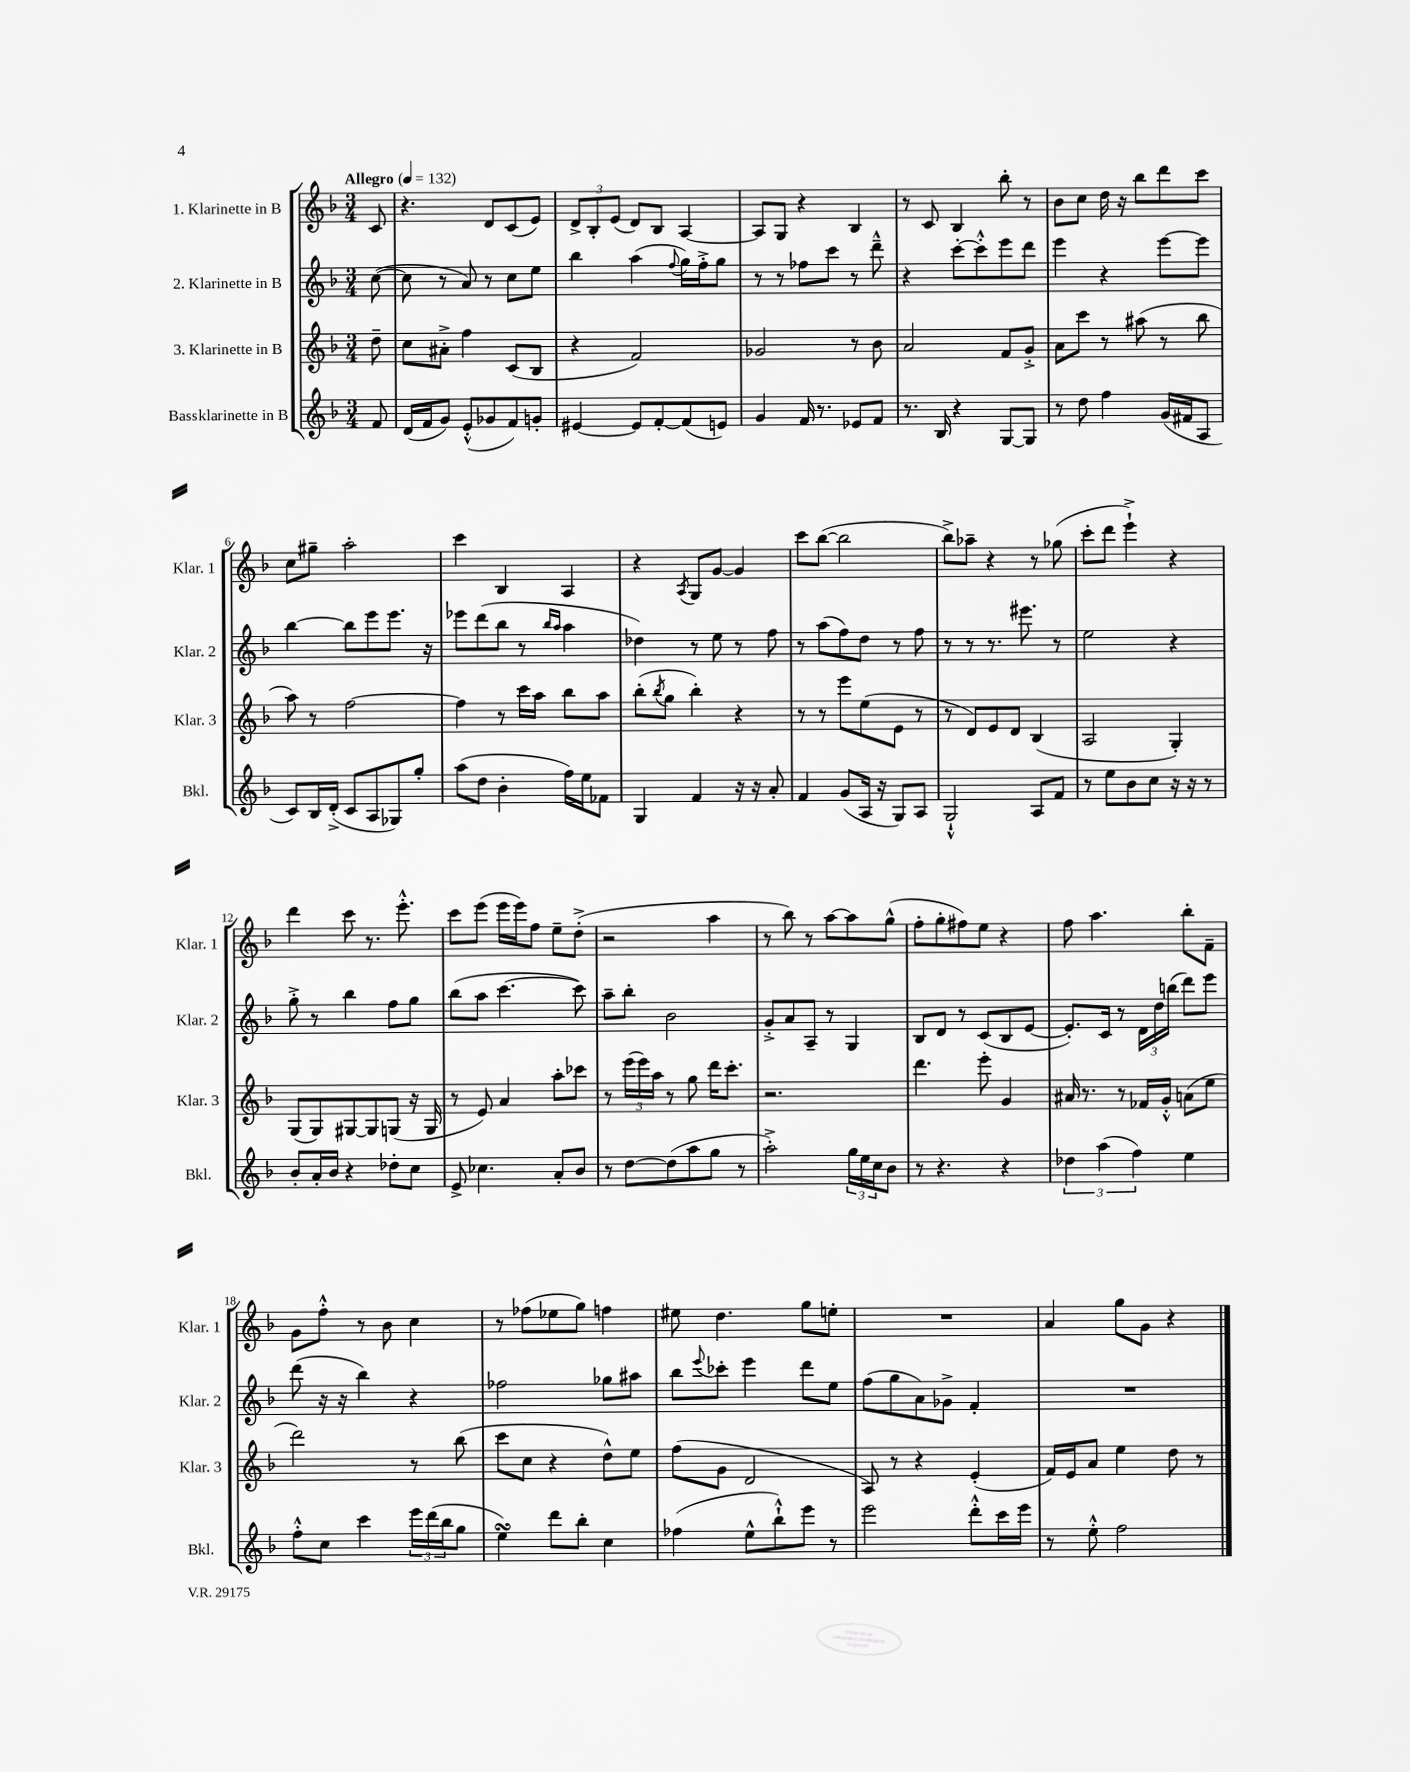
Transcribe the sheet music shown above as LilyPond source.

<<
\new StaffGroup <<
\new Staff = "s0" \with { instrumentName = "1. Klarinette in B" shortInstrumentName = "Klar. 1" } {
    \clef treble \key f \major \numericTimeSignature \time 3/4 \partial 8 \tempo "Allegro" 4 = 132
    c'8 |
    r4. d'8 c'8( e'8) |
    \tuplet 3/2 { d'8-> bes8-. e'8( } d'8) bes8 a4~ |
    a8 g8 r4 bes4 |
    r8 c'8 bes4 bes''8-. r8 |
    bes'8 c''8 d''16 r16 bes''8 d'''8 c'''8 |
    c''8 gis''8-- a''2-. |
    c'''4 bes4 a4 |
    r4 \acciaccatura { a8 } g8 g'8~ g'4 |
    c'''8 bes''8~( bes''2 |
    bes''8->) aes''8-- r4 r8 ges''8( |
    c'''8-. d'''8 e'''4-!->) r4 |
    d'''4 c'''8 r8. e'''8.-.-^ |
    c'''8 e'''8( e'''16 e'''16) f''8 e''8-- d''8-.->( |
    r2 a''4 |
    r8 bes''8) r8 a''8~ a''8 g''8-^( |
    f''8-. g''8-. fis''8) e''8 r4 |
    f''8 a''4. bes''8-. f'8-- |
    g'8 f''8-.-^ r8 bes'8 c''4 |
    r8 fes''8( ees''8 g''8) f''4 |
    eis''8 d''4. g''8 e''8-. |
    R2. |
    a'4 g''8 g'8 r4 \bar "|." |
}
\new Staff = "s1" \with { instrumentName = "2. Klarinette in B" shortInstrumentName = "Klar. 2" } {
    \clef treble \key f \major \numericTimeSignature \time 3/4 \partial 8
    c''8~( |
    c''8 r8 a'8) r8 c''8 e''8 |
    bes''4 a''4( \appoggiatura { f''8 } g''16) f''16-.-> g''8 |
    r8 r8 fes''8 c'''8 r8 d'''8---^ |
    r4 c'''8~-. c'''8-.-^ e'''8 d'''8 |
    e'''4 r4 e'''8~ e'''8 |
    bes''4~ bes''8 e'''8 e'''8. r16 |
    ees'''8 d'''8( bes''8 r8 \grace { bes''16 a''16 } a''4 |
    des''4) r8 e''8 r8 f''8 |
    r8 a''8( f''8) d''8 r8 f''8 |
    r8 r8 r8. eis'''8. r8 |
    e''2 r4 |
    g''8-.-> r8 bes''4 f''8 g''8 |
    bes''8( a''8 c'''4.~ c'''8) |
    a''8-- bes''8-. bes'2 |
    g'8-.-> a'8 a8-- r8 g4 |
    bes8 d'8 r8 c'8( bes8 e'8~ |
    e'8.-.) c'16 r8 \tuplet 3/2 { d'16 d''16 b''16( } d'''8) e'''8 |
    d'''8( r16 r16 bes''4) r4 |
    fes''2 ges''8 ais''8 |
    bes''8 \appoggiatura { e'''8 } ces'''8-. e'''4 d'''8 e''8 |
    f''8( g''8 a'8) ges'8-> f'4-. |
    R2. \bar "|." |
}
\new Staff = "s2" \with { instrumentName = "3. Klarinette in B" shortInstrumentName = "Klar. 3" } {
    \clef treble \key f \major \numericTimeSignature \time 3/4 \partial 8
    d''8-- |
    c''8 ais'8-.-> f''4 c'8( bes8 |
    r4 f'2) |
    ges'2 r8 bes'8 |
    a'2 f'8 g'8-.-> |
    a'8 c'''8 r8 ais''8( r8 bes''8 |
    a''8) r8 f''2~ |
    f''4 r8 c'''16 a''16 bes''8 a''8 |
    bes''8-.( \acciaccatura { bes''8 } g''8 bes''4-.) r4 |
    r8 r8 e'''8 e''8( e'8 r8 |
    r8 d'8) e'8 d'8 bes4( |
    a2 g4-.) |
    g8( g8) gis8~ gis8 g8( r16 g16 |
    r8 e'8) a'4 a''8-. ces'''8 |
    r8 \tuplet 3/2 { e'''16( e'''16) a''16 } r8 g''8 d'''16 c'''8.-. |
    r2. |
    d'''4. e'''8-. g'4 |
    ais'16 r8. r8 fes'16 g'16-.-^ a'8( e''8 |
    d'''2) r8 bes''8( |
    c'''8 c''8 r4 d''8-^) e''8 |
    f''8( g'8 d'2 |
    a8) r8 r4 e'4-.( |
    f'16) e'16 a'8 e''4 d''8 r8 \bar "|." |
}
\new Staff = "s3" \with { instrumentName = "Bassklarinette in B" shortInstrumentName = "Bkl." } {
    \clef treble \key f \major \numericTimeSignature \time 3/4 \partial 8
    f'8 |
    d'16( f'16 g'8) e'8-.-^( ges'8 f'8) g'8-. |
    eis'4~ eis'8 f'8~-. f'8( e'8) |
    g'4 f'16 r8. ees'8 f'8 |
    r8. bes16 r4 g8~ g8 |
    r8 d''8 f''4 g'16( fis'16 a8 |
    c'8) bes16 d'16-.->( c'8 a8 ges8) g''8-. |
    a''8( d''8 bes'4-. f''16) e''16 fes'8 |
    g4 f'4 r16 r16 a'8-. |
    f'4 g'8( a16 r16 g8) a8 |
    g2-!-^ a8 f'8 |
    r8 e''8 bes'8 c''8 r16 r16 r8 |
    bes'8-. a'16-. bes'16 r4 des''8-. c''8 |
    e'8-> ces''4. a'8-. bes'8 |
    r8 d''8~ d''8( a''8 g''8 r8 |
    a''2-.->) \tuplet 3/2 { g''16 e''16 c''16 } bes'8 |
    r8 r4. r4 |
    \tuplet 3/2 { des''4 a''4( f''4) } e''4 |
    f''8-.-^ c''8 c'''4 \tuplet 3/2 { e'''16 d'''16( bes''16 } g''8 |
    e''4\turn) d'''8 bes''8-. c''4 |
    fes''4( e''8-^ bes''8-!-^) e'''8 r8 |
    e'''2 d'''8-.-^ c'''16 e'''16 |
    r8 e''8-.-^ f''2 \bar "|." |
}
>>
>>
